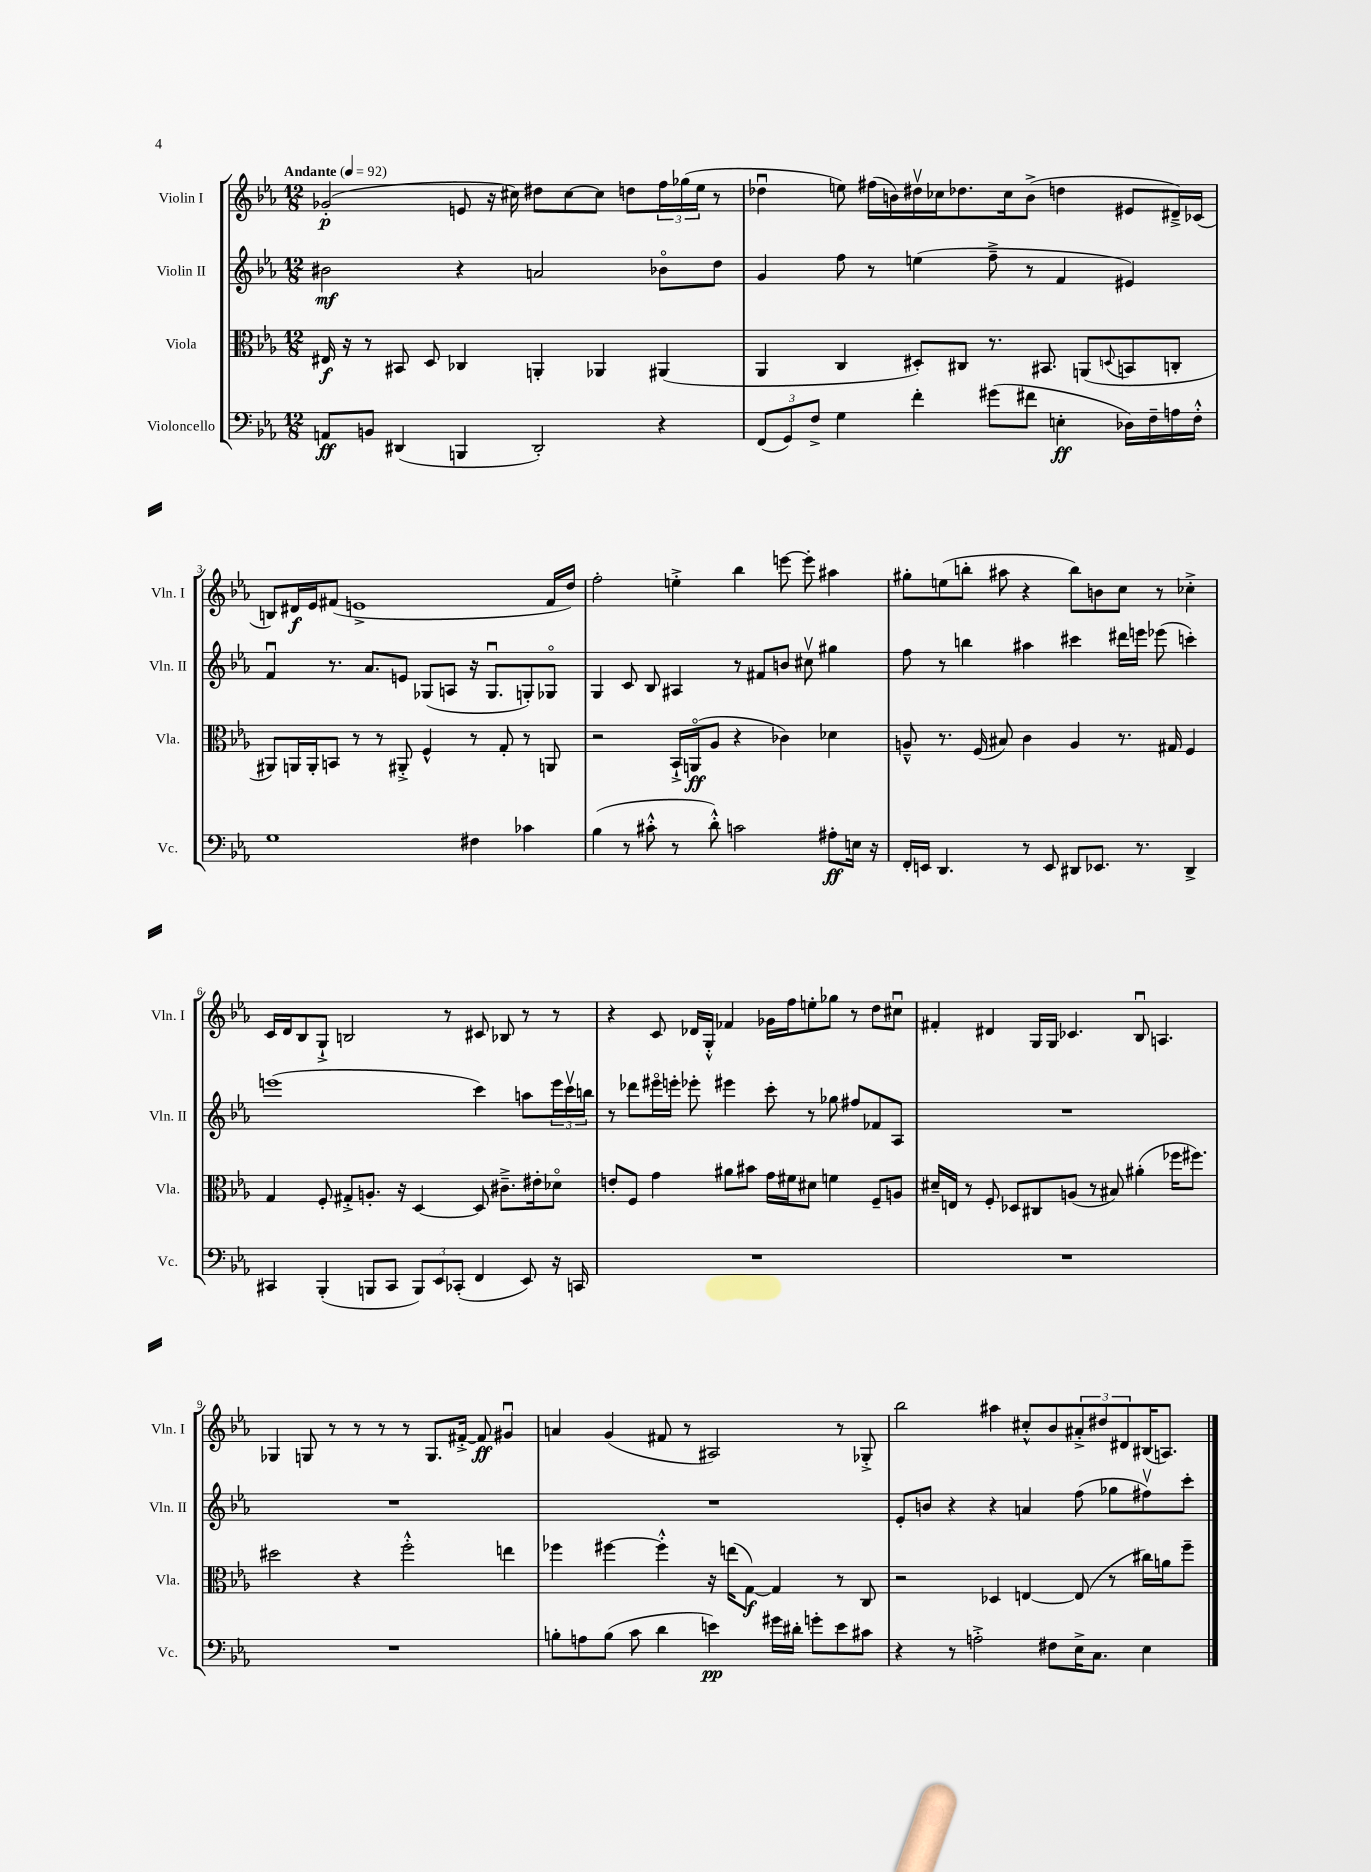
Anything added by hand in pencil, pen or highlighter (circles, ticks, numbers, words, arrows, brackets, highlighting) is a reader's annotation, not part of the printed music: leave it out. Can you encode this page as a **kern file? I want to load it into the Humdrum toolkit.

**kern	**kern	**kern	**kern
*staff4	*staff3	*staff2	*staff1
*clefF4	*clefC3	*clefG2	*clefG2
*k[b-e-a-]	*k[b-e-a-]	*k[b-e-a-]	*k[b-e-a-]
*M12/8	*M12/8	*M12/8	*M12/8
*MM92	*MM92	*MM92	*MM92
8AA	16E#	2b#	(2g-'
.	16r	.	.
8BB	8r	.	.
(4DD#	8BB#	.	.
.	8D	.	.
4BBB	4C-	4r	8e
.	.	.	16r
.	.	.	16cc#)
2DD#')	4AA'	2a	8dd#
.	.	.	[8cc#
.	4AA-	.	8cc#]
.	.	.	8dd
4r	(4AA#	8b-o	24ff
.	.	.	(24gg-
.	.	.	24ee-
.	.	8dd	8r
=	=	=	=
(12FF	4AA-	4g	4dd-u
12GG)	.	.	.
12F^	.	.	.
4G	4C	8ff	8ee)
.	.	8r	(16ff#
.	.	.	16b)
4f'	8D#')	(4ee	16dd#v
.	.	.	16cc-
.	8C#	.	8.dd-
(8g#	8.r	8ff~^	.
.	.	.	16cc-
8f#	.	8r	(8b^
.	8.BB#	.	.
4E'	.	4f	4dd
.	(8AA	.	.
.	8qqD	.	.
16D-)	8BB	4e#)	8e#
16F~	.	.	.
16A	8C'	.	16d#~^)
16F'^^	.	.	(16c-
=	=	=	=
1G	8AA#)	4fu	8B)
.	16AA	.	16d#
.	16AA'	.	16e-
.	8BB	8.r	(8f#
.	8r	.	1e^
.	.	8.a-	.
.	8r	.	.
.	8AA#'^	8e	.
.	4F^^	(8G-	.
.	.	8A	.
4F#	8r	16r	.
.	.	8.G-u	.
.	8G'	.	.
4c-	8r	8G')	.
.	8AA	8G-o	16f#
.	.	.	16dd)
=	=	=	=
(4B-	2r	4G	2ff'
8r	.	8c	.
8c#'^^	.	8B-	.
8r	16BB-`^	4A#	4ee'^
.	(16AAo	.	.
8d'^^)	8A-	.	.
2c	4r	8r	4bb-
.	.	8f#	.
.	4c-)	8b	[8eee
.	.	8cc#v	8eee']
8A#'	4d-	4gg#	4aa#
16E	.	.	.
16r	.	.	.
=	=	=	=
16FF'	8A~^^	8ff	8gg#'
16EE	.	.	.
4.DD	8.r	8r	(8ee
.	.	4bb	8bb'
.	(16F	.	.
.	8B#)	.	8aa#
8r	4c	4aa#	4r
8EE	.	.	.
8DD#	4A	4ccc#	8bb)
8.EE-	.	.	8b
.	8.r	16ddd#	8cc
8.r	.	16eee	.
.	.	(8eee-	8r
.	16G#	.	.
4DD#^	4F	4ccc')	4cc-'^
=	=	=	=
4CC#	4G	(1eee	16c
.	.	.	16d
.	.	.	8B-
(4BBB-'	8F'	.	8G`^
.	8G#'^	.	2B
8BBB	8.A'	.	.
8CC#	.	.	.
.	16r	.	.
12BBB)	[4D	.	.
12EE-	.	.	.
.	.	.	8r
(12CC-'	.	.	.
4FF	8D]	4ccc)	8c#
.	8.c#~^	.	8B-
8EE-)	.	8aa	8r
.	16e#'	.	.
16r	8d-o	24eee	8r
.	.	24cccv	.
16CC	.	.	.
.	.	24bb	.
=	=	=	=
1.r	8e'	8r	4r
.	8F	8ddd-	.
.	4g	16eee#o	8c
.	.	16eee'	.
.	.	8eee-'	16d-
.	.	.	16G'^^
.	8a#	4eee#	4f-
.	8b#	.	.
.	16g	8ccc'	16g-
.	16f#	.	16ff
.	8d#	8r	8ee'
.	4f	8gg-	8gg-
.	.	8ff#	8r
.	8F~	8f-	8dd
.	8A	8A-	8cc#u
=	=	=	=
1.r	16d#~	1.r	4f#'
.	16E	.	.
.	8r	.	.
.	8F'	.	4d#
.	8D-	.	.
.	8C#	.	16G
.	.	.	16G
.	(8A	.	4.c-
.	8r	.	.
.	8B#)	.	.
.	(4a#'	.	8B-u
.	.	.	4.A
.	16ff-	.	.
.	8.ff#)	.	.
=	=	=	=
1.r	2dd#	1.r	4G-
.	.	.	8G
.	.	.	8r
.	4r	.	8r
.	.	.	8r
.	2ff'^^	.	8r
.	.	.	8.G
.	.	.	[16f#'^
.	.	.	8f#]
.	4ee	.	4g#u
=	=	=	=
8B'	4ff-	1.r	4a
8A	.	.	.
(8B	[4ff#	.	(4g
8c	.	.	.
4d	4ff#'^^]	.	8f#
.	.	.	8r
4e)	16r	.	2A#)
.	(16ee	.	.
.	[8G)	.	.
16g#	4G]	.	.
16d#'	.	.	.
8g'	.	.	.
8e	8r	.	8r
8c#	8C	.	8G-'^
=	=	=	=
4r	2r	8e-'	2bb-
.	.	8b	.
8r	.	4r	.
2A'^	.	.	.
.	4D-	4r	4aa#
.	[4E	4a	8cc#'^^
8F#	.	.	8b-
16E-^	(8E]	(8ff	12a#'^
8.C	.	.	.
.	.	.	12dd#
.	8r	8gg-	.
.	.	.	12d#
4E-	16cc#)	8ff#v)	(16B#
.	16a	.	8.A)
.	8ff~	8ccc'	.
==	==	==	==
*-	*-	*-	*-
